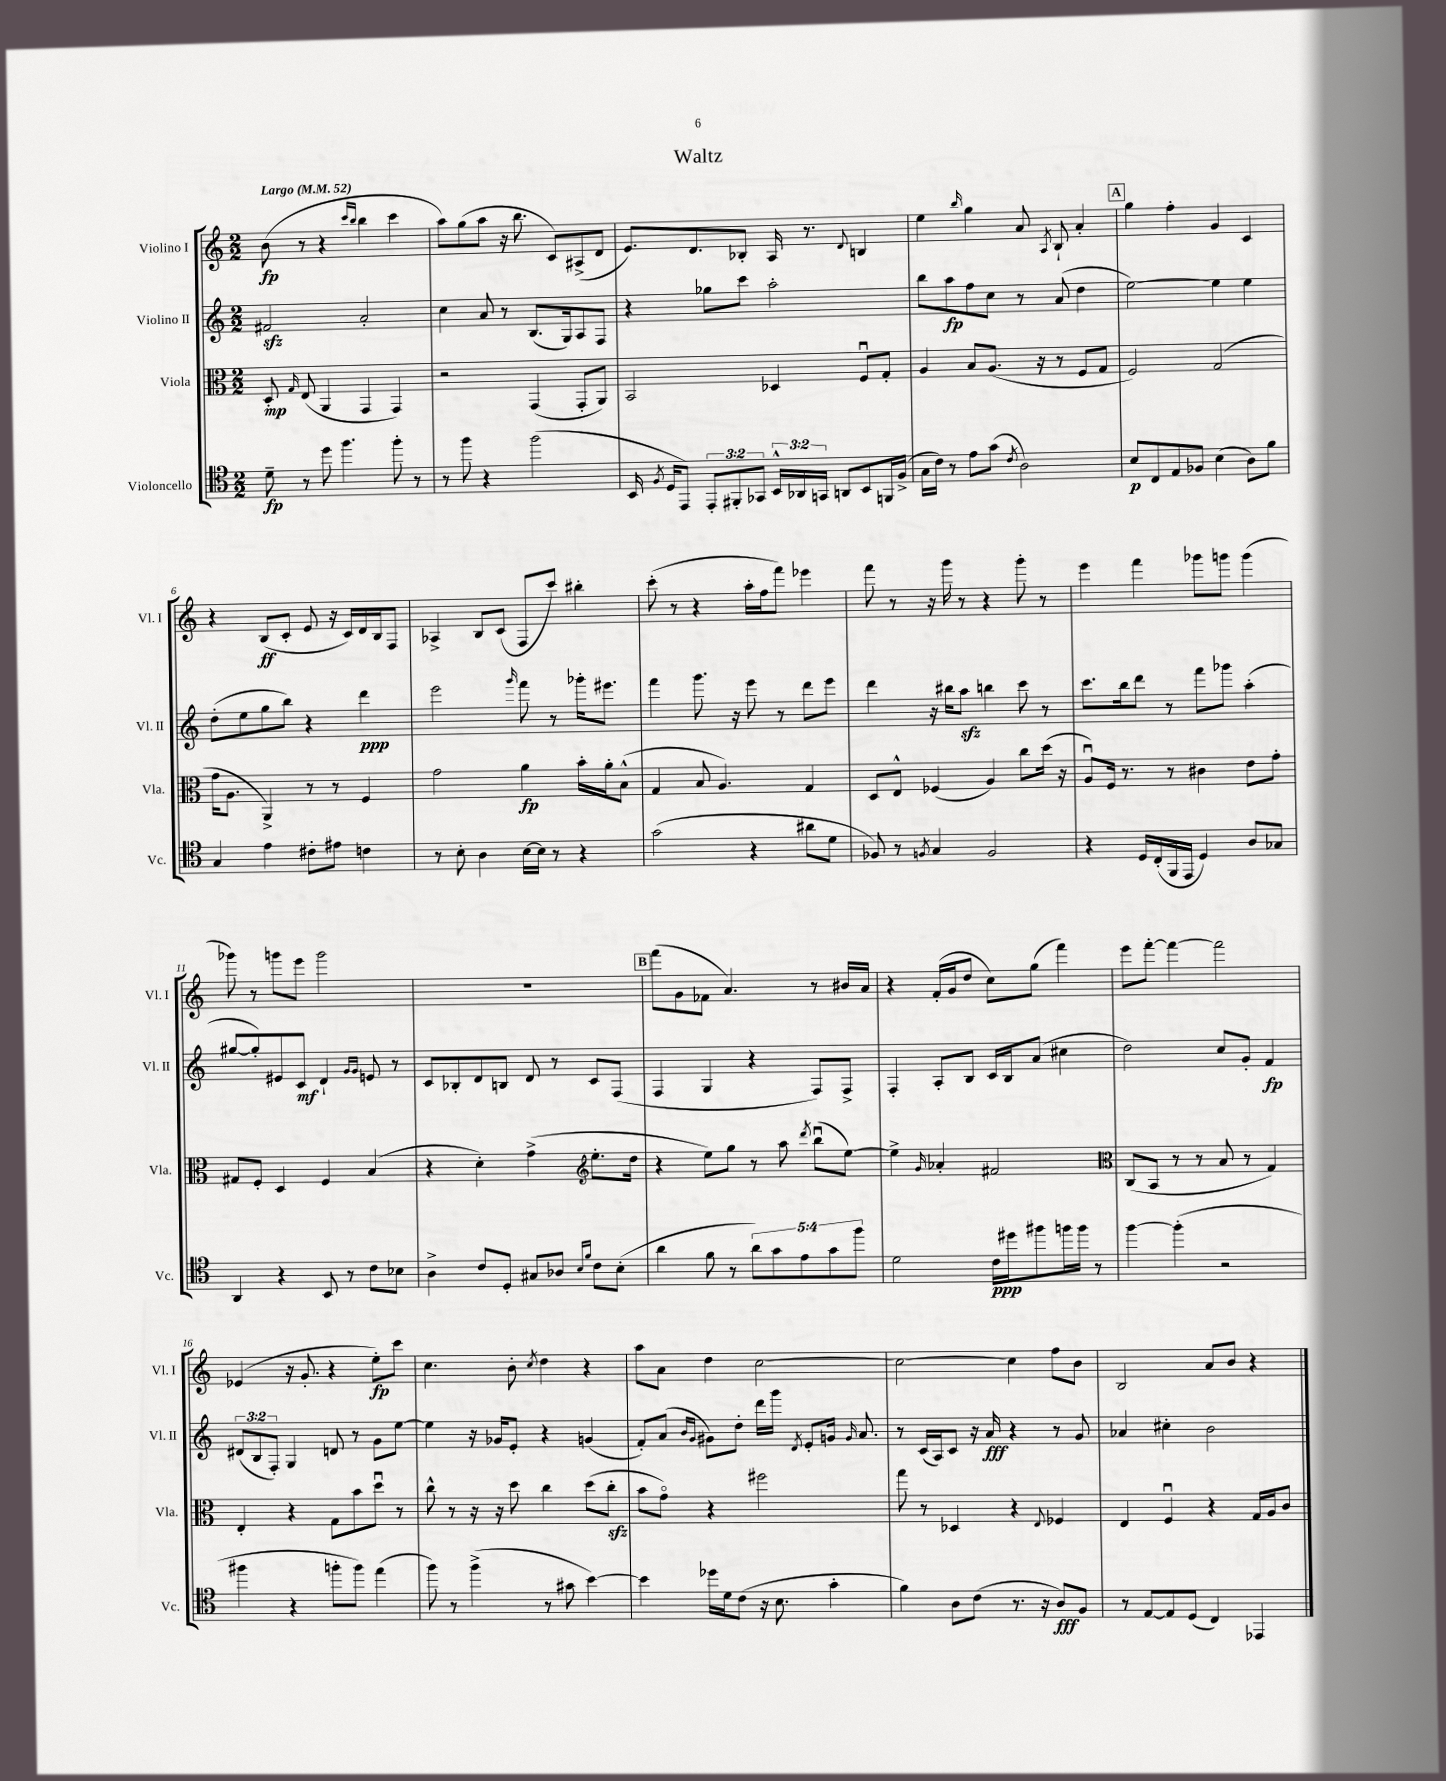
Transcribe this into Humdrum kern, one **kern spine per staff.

**kern	**dynam	**kern	**dynam	**kern	**dynam	**kern	**dynam
*part4	*part4	*part3	*part3	*part2	*part2	*part1	*part1
*staff4	*staff4	*staff3	*staff3	*staff2	*staff2	*staff1	*staff1
*I"Violoncello	*	*I"Viola	*	*I"Violino II	*	*I"Violino I	*
*I'Vc.	*	*I'Vla.	*	*I'Vl. II	*	*I'Vl. I	*
*clefC4	*	*clefC3	*	*clefG2	*	*clefG2	*
*k[]	*	*k[]	*	*k[]	*	*k[]	*
*M2/2	*	*M2/2	*	*M2/2	*	*M2/2	*
*MM52	*	*MM52	*	*MM52	*	*MM52	*
=1	=1	=1	=1	=1	=1	=1	=1
!	!	!	!	!	!	!LO:TX:a:B:t=Largo	!
8d~\	fp	8D'/	mp	2f#Xzz/	.	(8b\	fp
.	.	16qqG/	.	.	.	.	.
8r	.	(8E/	.	.	.	8r	.
8dd\	.	4AA/	.	.	.	4r	.
4.ff\	.	.	.	.	.	.	.
.	.	.	.	.	.	16qqccc/LL	.
.	.	.	.	.	.	16qqbb/JJ	.
.	.	4GG/	.	2a'/	.	4bb\	.
8ff'\	.	4GG/)	.	.	.	4ccc\	.
8r	.	.	.	.	.	.	.
=2	=2	=2	=2	=2	=2	=2	=2
8r	.	2r	.	4cc\	.	8aa\L)	.
8ff\	.	.	.	.	.	(8gg\	.
4r	.	.	.	8a/	.	8aa\J	.
.	.	.	.	8r	.	16r	.
.	.	.	.	.	.	8.bb\	.
(2ff\	.	(4GG/	.	(8.B/L	.	.	.
.	.	.	.	.	.	8c/L)	.
.	.	.	.	16G/k)	.	.	.
.	.	8GG'/L	.	8A/	.	(8A#X^/	.
.	.	8AA/J)	.	8F/J	.	8d/J	.
=3	=3	=3	=3	=3	=3	=3	=3
16BB/	.	2BB/	.	4r	.	8.e/L)	.
8qF/	.	.	.	.	.	.	.
16D/KL	.	.	.	.	.	.	.
8EE/J)	.	.	.	.	.	.	.
.	.	.	.	.	.	8.d/	.
12EE'/L	.	.	.	8gg-X\L	.	.	.
12FF#X'/	.	.	.	.	.	.	.
.	.	.	.	8ccc\J	.	8B-X'/J	.
12GG-X/J	.	.	.	.	.	.	.
24BB^^/LL	.	4D-X/	.	2aa'\	.	16A/	.
24AA-X/	.	.	.	.	.	.	.
.	.	.	.	.	.	8.r	.
24GGn/JJ	.	.	.	.	.	.	.
8AAn/L	.	.	.	.	.	.	.
.	.	.	.	.	.	8qqd/	.
8BB/	.	8Fu/L	.	.	.	4Bn/	.
16FFn/L	.	8G'/J	.	.	.	.	.
(16F^/JJ	.	.	.	.	.	.	.
=4	=4	=4	=4	=4	=4	=4	=4
16G\LL	.	4A/	.	8bb\L	.	4ee\	.
16c\JJ)	.	.	.	.	.	.	.
8r	.	.	.	8aa\	fp	.	.
.	.	.	.	.	.	16qqbb/	.
8e\L	.	8B/L	.	8ff\	.	4gg\	.
(8g\J	.	(8.A/J	.	8cc\J	.	.	.
8qc/	.	.	.	.	.	.	.
2A\)	.	.	.	8r	.	8a/	.
.	.	16r	.	.	.	.	.
.	.	.	.	.	.	8qA/	.
.	.	8r	.	(8a/	.	8B`/	.
.	.	8F/L	.	4dd\	.	4a'/	.
.	.	8G/J	.	.	.	.	.
!!LO:REH:place=s1:t=A
=5	=5	=5	=5	=5	=5	=5	=5
8B/L	p	2F/)	.	[2ee\)	.	4gg\	.
8C/	.	.	.	.	.	.	.
8E/	.	.	.	.	.	4ff'\	.
8F-X/J	.	.	.	.	.	.	.
(4B\	.	(2G/	.	4ee\]	.	4g/	.
8A\L)	.	.	.	4ee\	.	4c/	.
8f\J	.	.	.	.	.	.	.
!!LO:LB:g=z
=6	=6	=6	=6	=6	=6	=6	=6
4G/	.	16g\KL	.	(8dd'\L	.	4r	.
.	.	8.A\J	.	.	.	.	.
.	.	.	.	8ee\	.	.	.
4e\	.	4AA^/)	.	8gg\	.	(8B/L	ff
.	.	.	.	8bb\J)	.	8c'/J	.
8c#X'\L	.	8r	.	4r	.	8e/	.
8e#X\J	.	8r	.	.	.	16r	.
.	.	.	.	.	.	16c/LL)	.
4cn\	.	4F/	.	4ddd\	ppp	16d/	.
.	.	.	.	.	.	16B/J	.
.	.	.	.	.	.	8F/J	.
=7	=7	=7	=7	=7	=7	=7	=7
8r	.	2g\	.	2eee\	.	4A-X^/	.
8B'\	.	.	.	.	.	.	.
4A\	.	.	.	.	.	8B/L	.
.	.	.	.	.	.	(8c/J	.
.	.	.	.	16qqggg/	.	.	.
[16B\LL	.	4a\	fp	8fff\	.	8F/L	.
16B\JJ]	.	.	.	.	.	.	.
8r	.	.	.	8r	.	8ccc/J)	.
4r	.	16b'\LL	.	16ggg-X'\KL	.	4bb#X'\	.
.	.	16a'\J	.	8.eee#X\J	.	.	.
.	.	(8B^^\J	.	.	.	.	.
=8	=8	=8	=8	=8	=8	=8	=8
(2g\	.	4G/	.	4fff\	.	(8ccc'\	.
.	.	.	.	.	.	8r	.
.	.	8B/	.	8.ggg\	.	4r	.
.	.	4.A/)	.	.	.	.	.
.	.	.	.	16r	.	.	.
4r	.	.	.	8eee\	.	16aa'\LL	.
.	.	.	.	.	.	16ff\J	.
.	.	.	.	8r	.	8fff\J)	.
8a#X\L	.	4G/	.	8ddd\L	.	4eee-X\	.
8d\J	.	.	.	8eee\J	.	.	.
=9	=9	=9	=9	=9	=9	=9	=9
8F-X/)	.	8D/L	.	4ddd\	.	8fff\	.
8r	.	8E^^/J	.	.	.	8r	.
8qFn/	.	.	.	.	.	.	.
4G/	.	(4F-X/	.	16r	.	16r	.
.	.	.	.	16bb#X\KL	.	16ggg\	.
.	.	.	.	8aazz\J	.	8r	.
2F/	.	4A/)	.	4bbn\	.	4r	.
.	.	8cc\L	.	8ccc\	.	8ggg'\	.
.	.	(16dd\Jk	.	8r	.	8r	.
.	.	16r	.	.	.	.	.
=10	=10	=10	=10	=10	=10	=10	=10
4r	.	8Au/L)	.	8.ccc\L	.	4eee\	.
.	.	16F/Jk	.	.	.	.	.
.	.	8.r	.	16bb\k	.	.	.
16D/LL	.	.	.	8ddd\J	.	4fff\	.
(16C'/	.	.	.	.	.	.	.
16FF/	.	8r	.	8r	.	.	.
16EE/JJ	.	.	.	.	.	.	.
4D/)	.	4c#X\	.	8fff\L	.	8ggg-X\L	.
.	.	.	.	8ggg-X\J	.	8gggn\J	.
8A/L	.	8e\L	.	(4aa'\	.	(4ggg\	.
8G-X/J	.	8g'\J	.	.	.	.	.
!!LO:LB:g=z
=11	=11	=11	=11	=11	=11	=11	=11
4AA/	.	8G#X/L	.	[8gg#X/L	.	8ggg-X\)	.
.	.	8F'/J	.	8gg#'/])	.	8r	.
4r	.	4D/	.	8e#X/	.	8gggn\L	.
.	.	.	.	8c/J	mf	8eee\J	.
8BB/	.	4F/	.	4d`/	.	2ggg\	.
8r	.	.	.	.	.	.	.
.	.	.	.	16qqg/LL	.	.	.
.	.	.	.	16qqg/JJ	.	.	.
8c\L	.	(4B/	.	8en/	.	.	.
8B-X\J	.	.	.	8r	.	.	.
=12	=12	=12	=12	=12	=12	=12	=12
4A^\	.	4r	.	8c/L	.	1r	.
.	.	.	.	8B-X'/	.	.	.
8c/L	.	4d'\)	.	8d/	.	.	.
8D'/J	.	.	.	8Bn/J	.	.	.
8G#X/L	.	(4g^\	.	8d/	.	.	.
8A-X/J	.	.	.	8r	.	.	.
16qqB/LL	.	.	.	.	.	.	.
16qqf/JJ	.	.	.	.	.	.	.
*	*	*clefG2	*	*	*	*	*
8c\L	.	8.ee'\L	.	8c/L	.	.	.
(8B'\J	.	.	.	(8F/J	.	.	.
.	.	16dd\Jk	.	.	.	.	.
!!LO:REH:place=s1:t=B
=13	=13	=13	=13	=13	=13	=13	=13
4a\	.	4r	.	4F/	.	(8fff\L	.
.	.	.	.	.	.	8g\	.
8f\	.	8ee\L)	.	4G/	.	8f-X\J	.
8r	.	8gg\J	.	.	.	4.a/)	.
10a\L)	.	8r	.	4r	.	.	.
10g\	.	.	.	.	.	.	.
.	.	8aa\	.	.	.	.	.
10e\	.	.	.	.	.	.	.
.	.	8qddd/	.	.	.	.	.
.	.	(8bbu\L	.	8F/L)	.	8r	.
10g\	.	.	.	.	.	.	.
.	.	[8ee\J)	.	8F^/J	.	16b#X/LL	.
10ff\J	.	.	.	.	.	.	.
.	.	.	.	.	.	16a/JJ	.
=14	=14	=14	=14	=14	=14	=14	=14
2d\	.	4ee^\]	.	4F'/	.	4r	.
.	.	16qqg/	.	.	.	.	.
.	.	4a-X'/	.	8A'/L	.	(16f'/LL	.
.	.	.	.	.	.	16g/J	.
.	.	.	.	8B/J	.	8dd/J	.
16c\LL	ppp	2f#X/	.	16c/LL	.	8cc\L)	.
16dd#X\J	.	.	.	16B/J	.	.	.
8ff#X\	.	.	.	(8a/J	.	(8gg\J	.
16ffn\L	.	.	.	4cc#X\	.	4fff\)	.
16ff\JJ	.	.	.	.	.	.	.
8r	.	.	.	.	.	.	.
=15	=15	=15	=15	=15	=15	=15	=15
*	*	*clefC3	*	*	*	*	*
[4ff\	.	(8C/L	.	2dd\)	.	8eee\L	.
.	.	8BB/J	.	.	.	[8fff'\J	.
(4ff'\]	.	8r	.	.	.	4fff\_	.
.	.	8r	.	.	.	.	.
2r	.	8B/	.	8cc/L	.	2fff\]	.
.	.	8r	.	8g'/J	.	.	.
.	.	4G/)	.	4f/	fp	.	.
!!LO:LB:g=z
=16	=16	=16	=16	=16	=16	=16	=16
4ff#X\	.	4E'/	.	(12d#X/L	.	(4e-X/	.
.	.	.	.	12B/	.	.	.
.	.	.	.	12F'/J)	.	.	.
4r	.	4r	.	4G/	.	16r	.
.	.	.	.	.	.	8.g'/	.
8ffn'\L	.	8G\L	.	8dn/	.	4r	.
8ff\J)	.	8b\	.	8r	.	.	.
(4ee\	.	8ddu\J	.	8g\L	.	8ee'\L)	fp
.	.	8r	.	[8ee\J	.	8ccc\J	.
=17	=17	=17	=17	=17	=17	=17	=17
8ff\)	.	8cc^^\	.	4ee\]	.	4.cc\	.
8r	.	8r	.	.	.	.	.
(4ff^\	.	16r	.	16r	.	.	.
.	.	16r	.	16g-X/KL	.	.	.
.	.	8dd\	.	8e'/J	.	8b'\	.
.	.	.	.	.	.	8qcc/	.
8r	.	4cc\	.	4r	.	4dd\	.
8g#X\	.	.	.	.	.	.	.
[4b\)	.	(8dd\L	.	(4gn/	.	4r	.
.	.	8cczz'\J	.	.	.	.	.
=18	=18	=18	=18	=18	=18	=18	=18
4b\]	.	8b\L	.	8f'/L)	.	8aa\L	.
.	.	8g\J)	.	(8a/J	.	8a\J	.
.	.	.	.	16qqb/LL	.	.	.
.	.	.	.	16qqg/JJ	.	.	.
16dd-X\LL	.	4r	.	8g#X\L)	.	4dd\	.
16d\J	.	.	.	.	.	.	.
(8c\J	.	.	.	8dd'\J	.	.	.
16r	.	2ff#X\	.	16ddd\LL	.	[2cc\	.
8.B\	.	.	.	16ggg\JJ	.	.	.
.	.	.	.	8qd/	.	.	.
.	.	.	.	8e'/L	.	.	.
4g'\	.	.	.	16gn/Jk	.	.	.
.	.	.	.	16qqg/	.	.	.
.	.	.	.	8.a/	.	.	.
=19	=19	=19	=19	=19	=19	=19	=19
4f\)	.	8gg\	.	8r	.	2cc\_	.
.	.	8r	.	(16c/LL	.	.	.
.	.	.	.	16A/J)	.	.	.
8A\L	.	4D-X/	.	8c/J	.	.	.
(8c\J	.	.	.	16r	.	.	.
.	.	.	.	16a/	fff	.	.
8.r	.	4r	.	4r	.	4cc\]	.
16r	.	.	.	.	.	.	.
.	.	8qqE/	.	.	.	.	.
8A/L)	fff	4F-X/	.	8r	.	8ff\L	.
8F/J	.	.	.	8g/	.	8b\J	.
=20	=20	=20	=20	=20	=20	=20	=20
8r	.	4E/	.	4a-X/	.	2B/	.
[8E/L	.	.	.	.	.	.	.
8E/]	.	4Fu/	.	4cc#X'\	.	.	.
(8D/J	.	.	.	.	.	.	.
4C/)	.	4r	.	2b\	.	8a/L	.
.	.	.	.	.	.	8b/J	.
4EE-X/	.	16G/LL	.	.	.	4r	.
.	.	16A/J	.	.	.	.	.
.	.	8c/J	.	.	.	.	.
==	==	==	==	==	==	==	==
*-	*-	*-	*-	*-	*-	*-	*-
